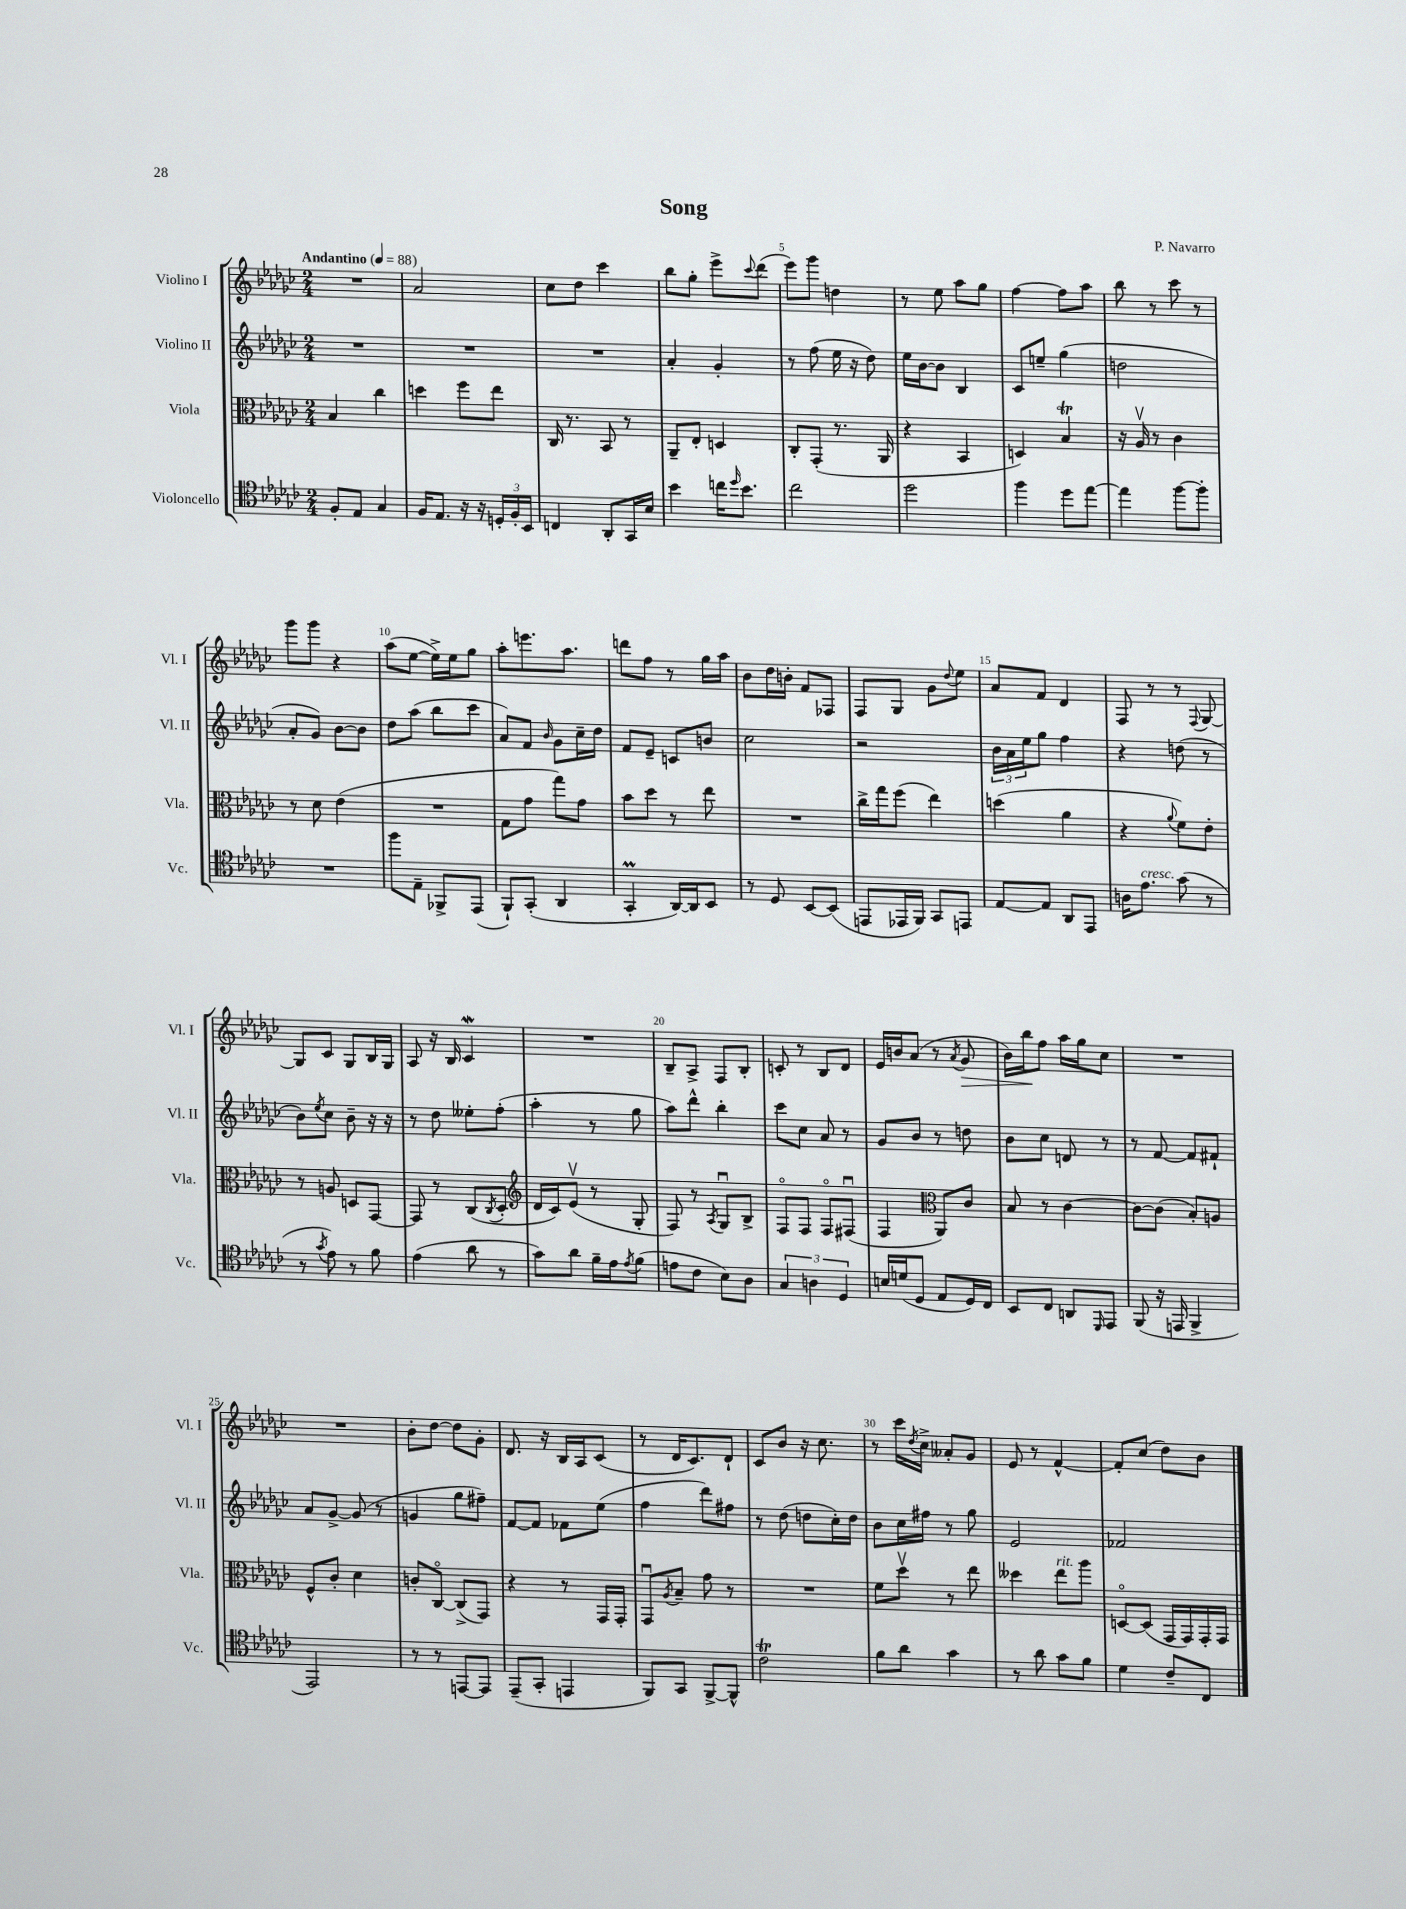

**kern	**kern	**kern	**kern	**dynam
*part4	*part3	*part2	*part1	*part1
*staff4	*staff3	*staff2	*staff1	*staff1
*I"Violoncello	*I"Viola	*I"Violino II	*I"Violino I	*
*I'Vc.	*I'Vla.	*I'Vl. II	*I'Vl. I	*
*clefC4	*clefC3	*clefG2	*clefG2	*
*k[b-e-a-d-g-c-]	*k[b-e-a-d-g-c-]	*k[b-e-a-d-g-c-]	*k[b-e-a-d-g-c-]	*
*M2/4	*M2/4	*M2/4	*M2/4	*
*MM88	*MM88	*MM88	*MM88	*
=1	=1	=1	=1	=1
!	!	!	!LO:TX:a:B:t=Andantino	!
8F'/L	4B-/	2r	2r	.
8E-/J	.	.	.	.
4G-/	4cc-\	.	.	.
=2	=2	=2	=2	=2
16F/KL	4ddn\	2r	2a-/	.
8.E-/J	.	.	.	.
16r	8ff\L	.	.	.
16r	.	.	.	.
24Dn'/LL	8ee-\J	.	.	.
24F'/	.	.	.	.
24BB-/JJ	.	.	.	.
=3	=3	=3	=3	=3
4Cn/	16C-/	2r	8cc-\L	.
.	8.r	.	.	.
.	.	.	8dd-\J	.
8AA-'/L	8BB-/	.	4ccc-\	.
16GG-/L	8r	.	.	.
16B-/JJ	.	.	.	.
=4	=4	=4	=4	=4
4b-\	8AA-~/L	4a-'/	8bb-\L	.
.	8E-'/J	.	8gg-'\J	.
16ccn\KL	4Dn/	4g-'/	8eee-^\L	.
16qqdd-/	.	.	.	.
8.b-\J	.	.	.	.
.	.	.	8qqccc-/	.
.	.	.	(8ddd-\J	.
=5	=5	=5	=5	=5
2cc-\	8C-'/L	8r	8eee-\L)	.
.	(8GG-'/J	(8ff\	8ggg-\J	.
.	8.r	16ee-\	4ddn\	.
.	.	16r	.	.
.	.	8dd-\)	.	.
.	16AA-/	.	.	.
=6	=6	=6	=6	=6
2dd-\	4r	16ee-\LL	8r	.
.	.	[16b-\J	.	.
.	.	8b-\J]	8ee-\	.
.	4BB-/	4B-/	8aa-\L	.
.	.	.	8gg-\J	.
=7	=7	=7	=7	=7
4ff\	4Dn/)	8c-/L	[4ff\	.
.	.	8een~/J	.	.
8dd-\L	4B-t/	(4gg-\	8ff\L]	.
[8ee-\J	.	.	8aa-\J	.
=8	=8	=8	=8	=8
4ee-\]	16r	2ddn\	8bb-\	.
.	16A-v/	.	.	.
.	8r	.	8r	.
[8ff\L	4c-\	.	8ccc-\	.
8ff'\J]	.	.	8r	.
!!LO:LB:g=z
=9	=9	=9	=9	=9
2r	8r	8a-'/L	8ggg-\L	.
.	8d-\	8g-/J)	8ggg-\J	.
.	(4e-\	[8b-\L	4r	.
.	.	8b-\J]	.	.
=10	=10	=10	=10	=10
8ff\L	2r	8dd-\L	(8aa-\L	.
8E-~\J	.	(8aa-\J	[8ee-\J	.
8FF-X^/L	.	8bb-\L	16ee-^\LL])	.
.	.	.	16ee-\J	.
(8EE-/J	.	8ccc-\J	8gg-\J	.
=11	=11	=11	=11	=11
8FF`/L)	8G-\L	8a-/L)	8aa-'\L	.
(8GG-'/J	8g-\J	8f/J	8.eeen\	.
.	.	16qqb-/	.	.
4AA-/	8gg-\L)	8g-\L	.	.
.	.	.	8.aa-\J	.
.	8g-\J	16cc-~\L	.	.
.	.	16dd-\JJ	.	.
=12	=12	=12	=12	=12
4GG-M'/	8b-\L	8f/L	8dddn\L	.
.	8dd-\J	8e-~/J	8ff\J	.
[16AA-/LL)	8r	8cn/L	8r	.
16AA-/J]	.	.	.	.
8BB-/J	8ee-\	8bn/J	16gg-\LL	.
.	.	.	16aa-\JJ	.
=13	=13	=13	=13	=13
8r	2r	2cc-\	8b-\L	.
8D-/	.	.	16dd-\L	.
.	.	.	16bn'\JJ	.
[8BB-/L	.	.	8f/L	.
(8BB-/J]	.	.	8F-X/J	.
=14	=14	=14	=14	=14
8EEn/L	16cc-^\LL	2r	8F/L	.
.	16gg-\J	.	.	.
16EE-X/L	(8ff\J	.	8G-/J	.
16FF/JJ)	.	.	.	.
8GG-/L	4ee-\)	.	8g-\L	.
.	.	.	8qqdd-/	.
8EEn/J	.	.	8ee-\J	.
=15	=15	=15	=15	=15
[8E-/L	(4ddn\	24b-\LL	8a-/L	.
.	.	24a-\	.	.
.	.	24ee-\J	.	.
8E-/J]	.	8gg-\J	8f/J	.
8AA-/L	4a-\	4ff\	4d-/	.
8EE-/J	.	.	.	.
=16	=16	=16	=16	=16
16An\KL	4r	4r	8F/	.
!LO:TX:a:i:t=cresc.	!	!	!	!
8.e-\J	.	.	.	.
.	.	.	8r	.
.	8qqa-/	.	.	.
(8g-\	8f\L)	(8ddn\	8r	.
.	.	.	8qqF/	.
8r	8e-'\J	8r	[8G-/	.
!!LO:LB:g=z
=17	=17	=17	=17	=17
8r	8r	8b-\L)	8G-/L]	.
8qg-/	.	8qee-/	.	.
8e-\)	8An/	8cc-\J	8c-/J	.
8r	8Dn/L	8b-~\	8G-/L	.
8f\	[8GG-/J	16r	16B-/L	.
.	.	16r	16G-/JJ	.
=18	=18	=18	=18	=18
(4e-\	8GG-/]	8r	8A-/	.
.	8r	8dd-\	16r	.
.	.	.	16B-/	.
8a-\	(8C-/L	8ee--X'\L	4c-w/	.
.	8qC-/	.	.	.
8r	8D-'/J	(8ff'\J	.	.
=19	=19	=19	=19	=19
*	*clefG2	*	*	*
8g-\L)	16d-/LL	4aa-'\	2r	.
.	16c-/J)	.	.	.
8a-\J	(8e-v/J	.	.	.
16f~\LL	8r	8r	.	.
16e-\J	.	.	.	.
8qe-/	.	.	.	.
(8f\J	8G-'/	8gg-\	.	.
=20	=20	=20	=20	=20
8en\L	8F/)	8aa-\L)	8B-~/L	.
8c-\J	8r	8ddd-^^\J	8A-^/J	.
.	8qA-/	.	.	.
8B-\L)	8G-u/L	4bb-'\	8F/L	.
8A-\J	8B-^/J	.	8B-'/J	.
=21	=21	=21	=21	=21
6G-/	8F/L	8ccc-\L	8cn'/	.
.	8F/J	8cc-\J	8r	.
6An\	.	.	.	.
.	8F/L	8a-/	8B-/L	.
6D-/	.	.	.	.
.	(8F#Xu/J	8r	8d-/J	.
=22	=22	=22	=22	=22
16Bn/LL	4F/	8g-/L	16e-/LL	.
(16dn/J	.	.	16bn/J	.
8D-/J	.	8b-/J	(8a-/J	.
*	*clefC3	*	*	*
8E-/L	8AA-/L)	8r	8r	.
.	.	.	8qa-/	.
!	!	!	!	!LO:HP:b
16D-/L)	8c-/J	8ddn\	8g-/	>
16C-/JJ	.	.	.	.
=23	=23	=23	=23	=23
8BB-/L	8B-/	8b-\L	16b-\LL)	.
.	.	.	16bb-\J	.
8C-/J	8r	8cc-\J	8ff\J	]
8AAn/L	[4c-\	8dn/	16aa-\LL	.
.	.	.	16gg-\J	.
16qqDD-/	.	.	.	.
8EE-/J	.	8r	8cc-\J	.
=24	=24	=24	=24	=24
(8FF/	8c-\L_	8r	2r	.
16r	(8c-\J]	[8f/	.	.
16EEn/	.	.	.	.
4FF^/	8B-'/L)	8f/L]	.	.
.	8An/J	8f#X`/J	.	.
!!LO:LB:g=z
=25	=25	=25	=25	=25
2EE-/)	8F^^/L	8a-/L	2r	.
.	8c-'/J	[8g-^/J	.	.
.	4d-\	(8g-/]	.	.
.	.	8r	.	.
=26	=26	=26	=26	=26
8r	8cn'/L	4gn/	8b-'\L	.
8r	[8C-/J	.	[8dd-\J	.
[8EEn/L	(8C-^/L]	8gg-\L	8dd-\L]	.
8EE/J]	8GG-/J)	8ff#X~\J)	8g-'\J	.
=27	=27	=27	=27	=27
(8EE-~/L	4r	[8f/L	8.d-/	.
8GG-'/J	.	8f/J]	.	.
.	.	.	16r	.
4EEn/	8r	8f-X\L	16B-/LL	.
.	.	.	16A-/J	.
.	16GG-/LL	(8ee-\J	(8c-/J	.
.	16GG-'/JJ	.	.	.
=28	=28	=28	=28	=28
8FF/L)	8GG-u/L	4ff\	8r	.
.	8qA-/	.	.	.
8GG-/J	8B-~/J	.	16d-/KL	.
.	.	.	8.c-/)	.
[8FF^/L	8g-\	8ddd-\L)	.	.
8FF^^/J]	8r	8ff#X\J	8d-`/J	.
=29	=29	=29	=29	=29
2c-T\	2r	8r	8c-/L	.
.	.	(8dd-\	8b-/J	.
.	.	8ddn\L	16r	.
.	.	.	8.cc-\	.
.	.	16cc-'\L)	.	.
.	.	16dd\JJ	.	.
=30	=30	=30	=30	=30
8f\L	8f\L	8b-\L	8r	.
8a-\J	8dd-v\J	16cc-\L	16ccc-\LL	.
.	.	.	8qdd-/	.
.	.	16ff#X\JJ	16cc-^\JJ	.
4g-\	8r	8r	8a--X'/L	.
.	8ee-\	8gg-\	8g-/J	.
=31	=31	=31	=31	=31
8r	4dd--X\	2e-/	8e-/	.
8a-\	.	.	8r	.
!	!LO:TX:a:i:t=rit.	!	!	!
8g-\L	8ee-\L	.	[4f^^/	.
8f\J	8aa-\J	.	.	.
=32	=32	=32	=32	=32
4d-\	[8Dn/L	2f-X/	8f'/L]	.
.	(8D/J]	.	(8cc-/J	.
8c-~/L	16GG-/LL	.	8dd-\L)	.
.	16GG-/)	.	.	.
8C-/J	16GG-'/	.	8b-\J	.
.	16GG-/JJ	.	.	.
==	==	==	==	==
*-	*-	*-	*-	*-
